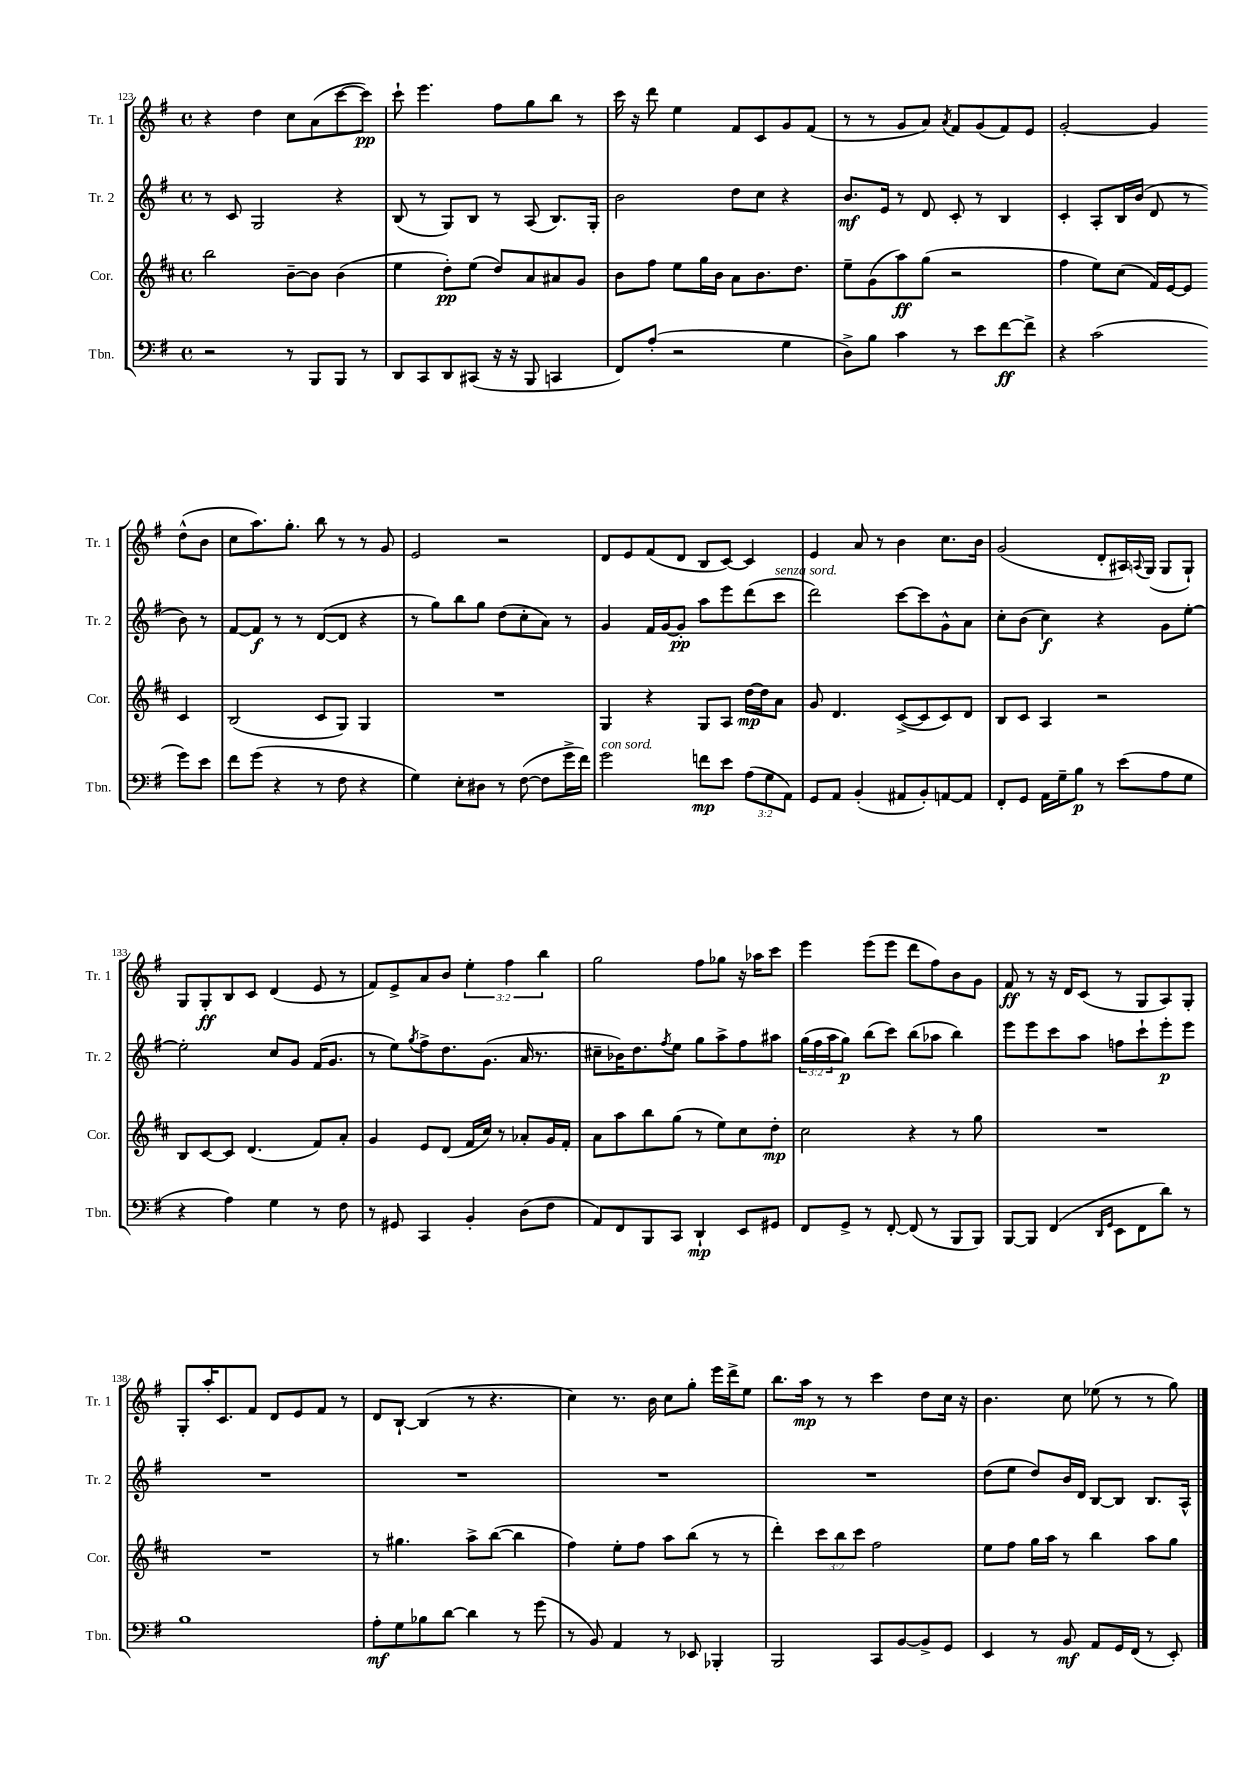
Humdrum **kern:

**kern	**kern	**kern	**kern
*staff4	*staff3	*staff2	*staff1
*clefF4	*clefG2	*clefG2	*clefG2
*k[f#]	*k[f#c#]	*k[f#]	*k[f#]
*M4/4	*M4/4	*M4/4	*M4/4
*met(c)	*met(c)	*met(c)	*met(c)
2r	2bb	8r	4r
.	.	8c	.
.	.	2G	4dd
8r	[8b~	.	8cc
8BBB	8b]	.	(8a
8BBB	(4b	4r	[8ccc
8r	.	.	8ccc])
=	=	=	=
8DD	4ee	(8B	8ccc`
8CC	.	8r	4.eee
8DD	8dd')	8G)	.
(8CC#	(8ee	8B	.
16r	8dd)	8r	8ff#
16r	.	.	.
8BBB	8a	(8A	8gg
4CC	8a#	8.B)	8bb
.	8g	.	8r
.	.	16G'	.
=	=	=	=
8FF#)	8b	2b	16ccc
.	.	.	16r
(8A'	8ff#	.	8ddd
2r	8ee	.	4ee
.	16gg	.	.
.	16b	.	.
.	8a	8dd	8f#
.	8.b	8cc	8c
4G	.	4r	8g
.	8.dd	.	.
.	.	.	(8f#
=	=	=	=
8D^)	8ee~	8.b	8r
8B	(8g	.	8r
.	.	16e	.
4c	8aa)	8r	8g
.	(8gg	8d	8a)
.	.	.	8qa
8r	2r	8c'	8f#
8e	.	8r	(8g
[8f#	.	4B	8f#)
8f#^]	.	.	8e
=	=	=	=
4r	4ff#	4c'	[2g'
(2c	8ee)	8A'	.
.	(8cc#	16B	.
.	.	(16b	.
.	16f#)	8d	4g]
.	[16e	.	.
.	8e]	8r	.
8g)	4c#	8b)	(8dd^^
8e	.	8r	8b
=	=	=	=
8f#	(2B	[8f#	8cc
(8g	.	8f#]	8.aa)
4r	.	8r	.
.	.	.	8.gg'
.	.	8r	.
8r	8c#	([8d	8bb
8F#	8G)	8d]	8r
4r	4G	4r	8r
.	.	.	8g
=	=	=	=
4G)	1r	8r	2e
.	.	8gg)	.
8E'	.	8bb	.
8D#	.	8gg	.
8r	.	(8dd	2r
([8F#	.	8cc'	.
8F#]	.	8a)	.
16g^	.	8r	.
16f#)	.	.	.
=	=	=	=
2g	4G	4g	8d
.	.	.	8e
.	4r	16f#	(8f#
.	.	[16g	.
.	.	8g']	8d
8f	8G	8aa	8B
8e	8A	8eee	[8c)
(12A	[16dd	(8ddd	4c]
.	16dd]	.	.
12G	.	.	.
.	8a	8ccc	.
12AA)	.	.	.
=	=	=	=
8GG	8g	2ddd)	4e
8AA	4.d	.	.
(4BB'	.	.	8a
.	.	.	8r
8AA#	([8c#^	[8ccc	4b
8BB')	8c#]	8ccc]	.
[8AA	8c#)	8g^^	8.cc
8AA]	8d	8a	.
.	.	.	16b
=	=	=	=
8FF#'	8B	8cc'	(2g
8GG	8c#	(8b	.
16AA	4A	4cc)	.
16G~	.	.	.
8B	.	.	.
8r	2r	4r	8d'
(8e	.	.	16A#)
.	.	.	8qqA
.	.	.	(16G
8A	.	8g	8G
8G	.	[8ee'	8G`)
=	=	=	=
4r	8B	2ee']	8G
.	[8c#	.	8G'
4A)	8c#]	.	8B
.	(4.d	.	8c
4G	.	8cc	(4d
.	.	8g	.
8r	8f#)	(16f#	8e
.	.	8.g	.
8F#	8a'	.	8r
=	=	=	=
8r	4g	8r	8f#)
8GG#	.	8ee)	8e^
.	.	8qgg	.
4CC	8e	8ff#^	8a
.	(8d	8.dd	8b
4BB'	16f#	.	6ee'
.	16cc#)	(8.g	.
.	8r	.	.
.	.	.	6ff#
(8D	8a-'	16a	.
.	.	8.r	.
.	.	.	6bb
8F#	16g	.	.
.	16f#'	.	.
=	=	=	=
8AA)	8a	8cc#~	2gg
8FF#	8aa	16b-)	.
.	.	8.dd	.
8BBB	8bb	.	.
.	.	8qff#	.
8CC	(8gg	8ee	.
4DD`	8r	8gg	8ff#
.	8ee)	8aa^	8gg-
8EE	8cc#	8ff#	16r
.	.	.	16aa-
8GG#	8dd'	8aa#	8ccc
=	=	=	=
8FF#	2cc#	(24gg	4eee
.	.	24ff#	.
.	.	24aa	.
8GG^	.	8gg)	.
8r	.	(8bb	(8eee
[8FF#'	.	8ccc)	8eee
(8FF#]	4r	(8bb	8ddd
8r	.	8aa-	8ff#)
8BBB	8r	4bb)	8b
8BBB)	8gg	.	8g
=	=	=	=
[8BBB	1r	8eee	8f#
8BBB]	.	8eee	8r
(4FF#	.	8ccc	16r
.	.	.	16d
.	.	8aa	(8c
16qqDD	.	.	.
16qqGG	.	.	.
8EE	.	8ff	8r
8FF#	.	8ccc`	8G
8d)	.	8eee'	8A)
8r	.	8eee	8G'
=	=	=	=
1B	1r	1r	8G'
.	.	.	16aa'
.	.	.	8.c
.	.	.	8f#
.	.	.	8d
.	.	.	8e
.	.	.	8f#
.	.	.	8r
=	=	=	=
8A'	8r	1r	8d
8G	4.gg#	.	[8B`
8B-	.	.	(4B]
[8d	.	.	.
4d]	8aa^	.	8r
.	([8bb	.	4.r
8r	4bb]	.	.
(8g	.	.	.
=	=	=	=
8r	4ff#)	1r	4cc)
8BB)	.	.	.
4AA	8ee'	.	8.r
.	8ff#	.	.
.	.	.	16b
8r	8aa	.	8cc
8EE-	(8bb	.	8gg'
4BBB-'	8r	.	16eee
.	.	.	16ddd^
.	8r	.	8ee
=	=	=	=
2BBB	4ddd')	1r	8.bb
.	.	.	16aa
.	12ccc#	.	8r
.	12bb	.	.
.	.	.	8r
.	12ccc#	.	.
8CC	2ff#	.	4ccc
[8BB	.	.	.
8BB^]	.	.	8dd
8GG	.	.	16cc
.	.	.	16r
=	=	=	=
4EE	8ee	(8dd	4.b
.	8ff#	8ee	.
8r	16gg	8dd)	.
.	16aa	.	.
8BB	8r	16b	8cc
.	.	16d	.
8AA	4bb	[8B	(8ee-
16GG	.	8B]	8r
(16FF#	.	.	.
8r	8aa	8.B	8r
8EE')	8gg	.	8gg)
.	.	16A^^	.
==	==	==	==
*-	*-	*-	*-
